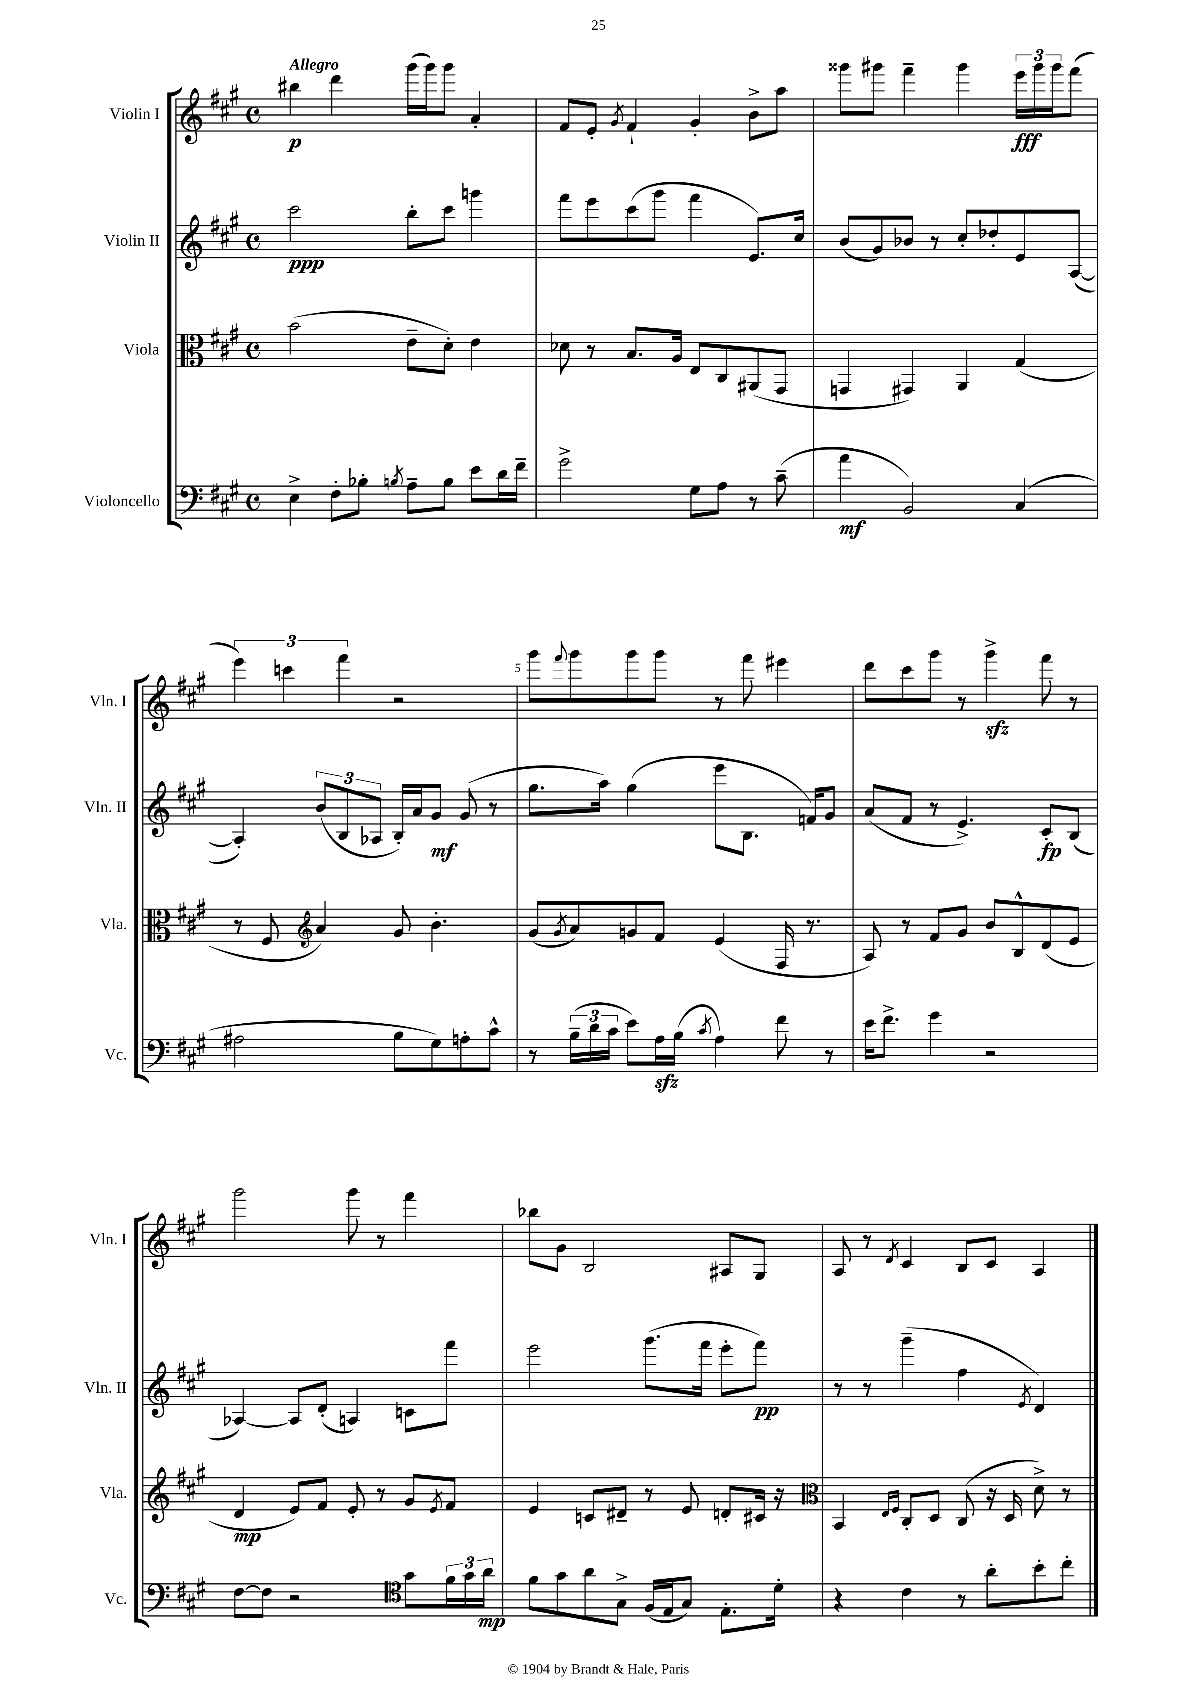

**kern	**dynam	**kern	**dynam	**kern	**dynam	**kern	**dynam
*part4	*part4	*part3	*part3	*part2	*part2	*part1	*part1
*staff4	*staff4	*staff3	*staff3	*staff2	*staff2	*staff1	*staff1
*I"Violoncello	*	*I"Viola	*	*I"Violin II	*	*I"Violin I	*
*I'Vc.	*	*I'Vla.	*	*I'Vln. II	*	*I'Vln. I	*
*clefF4	*	*clefC3	*	*clefG2	*	*clefG2	*
*k[f#c#g#]	*	*k[f#c#g#]	*	*k[f#c#g#]	*	*k[f#c#g#]	*
*M4/4	*	*M4/4	*	*M4/4	*	*M4/4	*
*met(c)	*	*met(c)	*	*met(c)	*	*met(c)	*
=1	=1	=1	=1	=1	=1	=1	=1
!	!	!	!	!	!	!LO:TX:a:B:t=Allegro	!
4E^\	.	(2b\	.	2ccc#\	ppp	4bb#X\	p
8F#'\L	.	.	.	.	.	4ddd\	.
8B-X'\J	.	.	.	.	.	.	.
8qBn/	.	.	.	.	.	.	.
8A~\L	.	8e~\L	.	8bb'\L	.	(16ggg#\LL	.
.	.	.	.	.	.	16ggg#\J)	.
8B\J	.	8d'\J)	.	8ccc#\J	.	8ggg#\J	.
8e\L	.	4e\	.	4gggn\	.	4a'/	.
16d\L	.	.	.	.	.	.	.
16f#~\JJ	.	.	.	.	.	.	.
=2	=2	=2	=2	=2	=2	=2	=2
2g#^\	.	8d-X\	.	8fff#\L	.	8f#/L	.
.	.	8r	.	8eee\	.	8e'/J	.
.	.	.	.	.	.	8qg#/	.
.	.	8.B/L	.	(8ccc#\	.	4f#`/	.
.	.	.	.	8ggg#\J	.	.	.
.	.	16A/Jk	.	.	.	.	.
8G#\L	.	8E/L	.	4fff#\	.	4g#'/	.
8A\J	.	8C#/	.	.	.	.	.
8r	.	(8AA#X/	.	8.e/L)	.	8b^\L	.
(8c#~\	.	8GG#/J	.	.	.	8aa\J	.
.	.	.	.	16cc#/Jk	.	.	.
=3	=3	=3	=3	=3	=3	=3	=3
4a\	mf	4GGn/	.	(8b/L	.	8ggg##X\L	.
.	.	.	.	8g#/)	.	8ggg#X\J	.
2BB/)	.	4GG#X/)	.	8b-X/J	.	4fff#~\	.
.	.	.	.	8r	.	.	.
.	.	4AA/	.	8cc#'/L	.	4ggg#\	.
.	.	.	.	8dd-X'/	.	.	.
(4C#/	.	(4G#/	.	8e/	.	24eee\LL	fff
.	.	.	.	.	.	24ggg#\	.
.	.	.	.	.	.	24ggg#\J	.
.	.	.	.	([8A/J	.	(8fff#\J	.
!!LO:LB:g=z
=4	=4	=4	=4	=4	=4	=4	=4
2A#X\	.	8r	.	4A'/])	.	6eee\)	.
.	.	8F#/	.	.	.	.	.
.	.	.	.	.	.	6cccn\	.
*	*	*clefG2	*	*	*	*	*
.	.	4a/)	.	(12b/L	.	.	.
.	.	.	.	12B/	.	6fff#\	.
.	.	.	.	12A-X/J	.	.	.
8B\L	.	8g#/	.	16B'/LL)	.	2r	.
.	.	.	.	16a/J	.	.	.
8G#\)	.	4.b'\	.	8g#/J	mf	.	.
8An'\	.	.	.	(8g#/	.	.	.
8c#^^\J	.	.	.	8r	.	.	.
=5	=5	=5	=5	=5	=5	=5	=5
8r	.	(8g#/L	.	8.gg#\L	.	8ggg#\L	.
.	.	8qg#/	.	.	.	8qqfff#/	.
(24B~\LL	.	8a/)	.	.	.	8ggg#\	.
24d\	.	.	.	.	.	.	.
.	.	.	.	16aa\Jk)	.	.	.
24c#\JJ	.	.	.	.	.	.	.
8e\L)	.	8gn/	.	(4gg#\	.	8ggg#\	.
16Azz\L	.	8f#/J	.	.	.	8ggg#\J	.
(16B\JJ	.	.	.	.	.	.	.
8qc#/	.	.	.	.	.	.	.
4A\)	.	(4e/	.	8eee\L	.	8r	.
.	.	.	.	8.B\J	.	8fff#\	.
8f#\	.	16F#/	.	.	.	4eee#X\	.
.	.	8.r	.	16fn/KL)	.	.	.
8r	.	.	.	8g#/J	.	.	.
=6	=6	=6	=6	=6	=6	=6	=6
16e\KL	.	8A/)	.	(8a/L	.	8ddd\L	.
8.f#^\J	.	.	.	.	.	.	.
.	.	8r	.	8f#/J	.	8ccc#\	.
4g#\	.	8f#/L	.	8r	.	8ggg#\J	.
.	.	8g#/J	.	4.e^/)	.	8r	.
2r	.	8b/L	.	.	.	4ggg#zz^\	.
.	.	8B^^/	.	.	.	.	.
.	.	(8d/	.	8c#'/L	fp	8fff#\	.
.	.	8e/J	.	(8B/J	.	8r	.
!!LO:LB:g=z
=7	=7	=7	=7	=7	=7	=7	=7
[8F#\L	.	4d/	mp	[4A-X/)	.	2ggg#\	.
8F#\J]	.	.	.	.	.	.	.
2r	.	8e/L)	.	8A-/L]	.	.	.
.	.	8f#/J	.	(8d'/J	.	.	.
.	.	8e'/	.	4An/)	.	8ggg#\	.
.	.	8r	.	.	.	8r	.
*clefC4	*	*	*	*	*	*	*
8g#\L	.	8g#/L	.	8cn\L	.	4fff#\	.
.	.	8qe/	.	.	.	.	.
24f#\L	.	8f#/J	.	8fff#\J	.	.	.
24g#\	.	.	.	.	.	.	.
24a\JJ	mp	.	.	.	.	.	.
=8	=8	=8	=8	=8	=8	=8	=8
8f#\L	.	4e/	.	2eee\	.	8bb-X\L	.
8g#\	.	.	.	.	.	8g#\J	.
8a\	.	8cn/L	.	.	.	2B/	.
8G#^\J	.	8d#X~/J	.	.	.	.	.
(16F#/LL	.	8r	.	(8.ggg#\L	.	.	.
16E/J	.	.	.	.	.	.	.
8G#/J)	.	8e/	.	.	.	.	.
.	.	.	.	16fff#\Jk	.	.	.
8.E'\L	.	8dn'/L	.	8eee'\L	.	8A#X/L	.
.	.	16c#X/Jk	.	8fff#\J)	pp	8G#/J	.
16d'\Jk	.	16r	.	.	.	.	.
=9	=9	=9	=9	=9	=9	=9	=9
*	*	*clefC3	*	*	*	*	*
4r	.	4BB/	.	8r	.	8A/	.
.	.	.	.	8r	.	8r	.
.	.	16qqE/LL	.	.	.	.	.
.	.	16qqF#/JJ	.	.	.	8qd/	.
4c#\	.	8C#'/L	.	(4ggg#~\	.	4c#/	.
.	.	8D/J	.	.	.	.	.
8r	.	(8C#/	.	4ff#\	.	8B/L	.
8a'\L	.	16r	.	.	.	8c#/J	.
.	.	16D/	.	.	.	.	.
.	.	.	.	8qe/	.	.	.
8b'\	.	8d^\)	.	4d/)	.	4A/	.
8cc#'\J	.	8r	.	.	.	.	.
==	==	==	==	==	==	==	==
*-	*-	*-	*-	*-	*-	*-	*-
